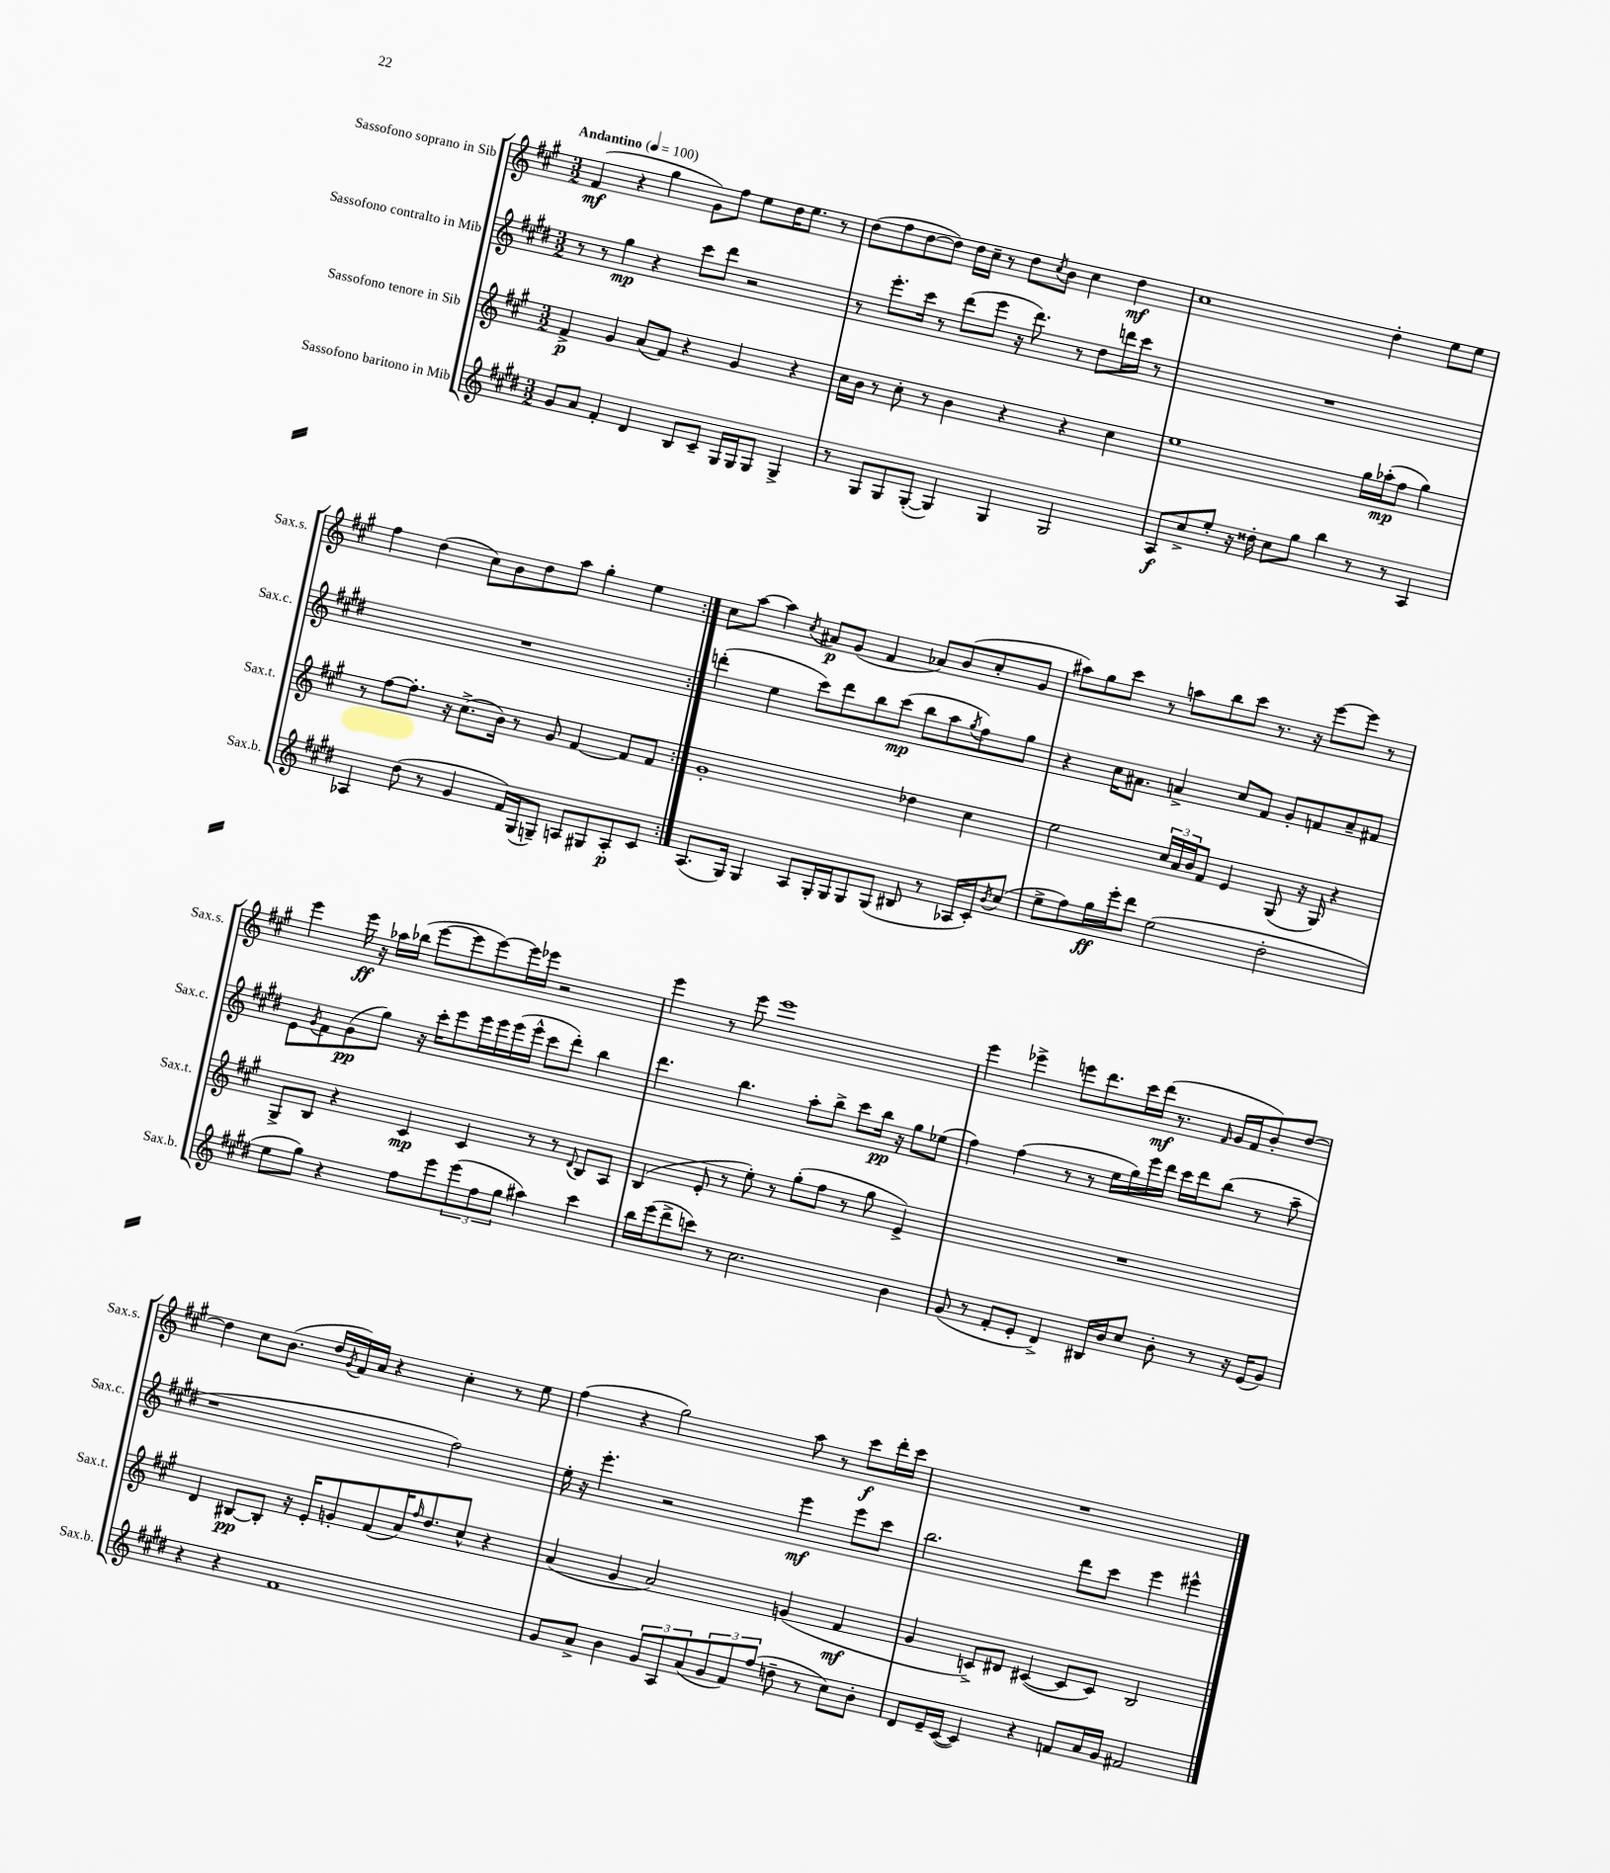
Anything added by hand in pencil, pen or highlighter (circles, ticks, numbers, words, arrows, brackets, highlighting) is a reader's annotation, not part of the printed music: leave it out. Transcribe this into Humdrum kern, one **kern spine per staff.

**kern	**kern	**kern	**kern
*staff4	*staff3	*staff2	*staff1
*clefG2	*clefG2	*clefG2	*clefG2
*k[f#c#g#d#]	*k[f#c#g#]	*k[f#c#g#d#]	*k[f#c#g#]
*M3/2	*M3/2	*M3/2	*M3/2
*MM100	*MM100	*MM100	*MM100
8g#	4f#^	8r	(4f#
8a	.	8r	.
4f#'	4g#	4gg#	4r
4d#	(8a	4r	4gg#
.	8f#)	.	.
8B	4r	8ccc#	8g#)
8c#~	.	8ddd#	8ff#
16G#	4g#	2r	8ee
16G#	.	.	.
8G#	.	.	16dd
.	.	.	8.ee
4G#^	4r	.	.
.	.	.	8r
=	=	=	=
8r	16cc#	8r	(8dd
.	16b	.	.
8G#	8r	8.eee'	8ff#
8G#	8cc#'	.	[8dd
.	.	16ccc#	.
([8G#'	8r	8r	8dd])
4G#])	4b	(8ddd#	16dd
.	.	.	16cc#~
.	.	8eee	8r
4G#	4r	16r	8dd
.	.	8.ddd#)	.
.	.	.	8qcc#
.	.	.	8b
2G#	4r	8r	4cc#
.	.	8dd#	.
.	4cc#	16ddd	4dd
.	.	16ccc#	.
.	.	8r	.
=	=	=	=
8A	1ee	1.r	1cc#
8cc#^	.	.	.
8ee'	.	.	.
16r	.	.	.
16dd##'	.	.	.
8cc#	.	.	.
8gg#	.	.	.
4bb	.	.	.
8r	16gg#	.	4dd'
.	(16aa-'	.	.
8r	8ff#	.	.
4A	4gg#)	.	8ee
.	.	.	8ee
=	=	=	=
4A-	8r	1.r	4ff#
.	[8ff#	.	.
(8dd#	8.ff#']	.	(4dd
8r	.	.	.
.	16r	.	.
4g#	(8.cc#^	.	8cc#)
.	.	.	8b
.	16b)	.	.
16f#)	8r	.	8dd
(16G#	.	.	.
8G~)	8g#	.	8aa
8A	[4f#	.	4gg#'
8G#	.	.	.
8A'	8f#]	.	4ee
8c#	8f#	.	.
=:|!	=:|!	=:|!	=:|!
(8.A	1g#'	(4ddd'	8cc#
.	.	.	[8aa
16G#)	.	.	.
4G#	.	4ee	4aa]
.	.	.	8qcc#
8A	.	8ccc#)	8a#
16G#'	.	8ddd	(8g#
16G#	.	.	.
8G#	.	8bb	4f#
(8G#	.	(8ccc#	.
8B#	4dd-	8bb	8a-)
8r	.	8aa	(8b
.	.	8qgg#	.
16A-	4cc#	8ff#)	8cc#'
16c#')	.	.	.
8qb	.	.	.
(8cc#	.	8gg#	8g#
=	=	=	=
8ee^	2ee	4r	8aa#)
8ff#)	.	.	8gg#
16gg#	.	16cc#	8ccc#
16eee'	.	8.a#	.
8ddd#	.	.	8r
(2ee	24cc#	4a^	8aa
.	24a	.	.
.	24b	.	.
.	8f#	.	8bb
.	4e	8cc#	8ccc#
.	.	8f#	8.r
2dd#'	(8G#	8g#'	.
.	.	.	16r
.	16r	8f	[8eee
.	16G#)	.	.
.	4r	8a~	8eee]
.	.	8f#	8r
=	=	=	=
8ee	8G#^	8e	4eee
.	.	8qg#	.
8gg#)	8B	8f#	.
4r	4r	(8g#	16eee
.	.	.	16r
.	.	8gg#)	16aa-
.	.	.	(16bb-
8ff#	4c#	16r	[8eee
.	.	16ccc#'	.
8eee	.	8eee	8eee]
(12eee	4c#	16eee	[8eee)
.	.	16eee	.
12ff#	.	.	.
.	.	(16eee	16eee]
12gg#	.	.	.
.	.	16eee^^	16eee-
4aa#)	8r	8ccc#	2r
.	8r	8ddd#')	.
.	8qqd	.	.
4ccc#	8B	4bb	.
.	8A	.	.
=	=	=	=
16bb	(4B	4.ddd#	4eee
(16eee	.	.	.
8ddd#^	.	.	.
8ccc)	8e'	.	8r
8r	8r	4.bb	8eee
2.cc#	8ee')	.	1eee
.	8r	.	.
.	(8gg#'	8aa'	.
.	8ff#	8bb^	.
.	8r	8ccc#	.
.	8gg#	16bb	.
.	.	16r	.
4b	4e^)	8gg#	.
.	.	(8ee-	.
=	=	=	=
(8g#	1.r	4ff#)	4eee
8r	.	.	.
8f#'	.	(4ff#	4eee-^
8e'	.	.	.
4d#^)	.	8r	8eee
.	.	8r	8.ddd
16B#	.	16ee	.
16b	.	16gg#)	16ccc#
8cc#	.	16eee	(16ddd
.	.	16ddd#	8.r
8b'	.	16ccc#	.
.	.	16ddd#	.
.	.	.	16qqf#
8r	.	(8bb	16g#
.	.	.	16f#
16r	.	8r	8b')
(16e	.	.	.
8g#)	.	8aa~	[8dd
=	=	=	=
4r	4d	1r	4dd]
4r	[8B#	.	8cc#
.	8B#']	.	(8.b
1f#	16r	.	.
.	16e'	.	16dd
.	.	.	8qg#
.	8g'	.	16f#)
.	.	.	16a
.	(8f#	.	4r
.	16a)	.	.
.	16qqff#	.	.
.	8.dd	.	.
.	.	2ff#)	4cc#'
.	8cc#^^	.	.
.	4r	.	8r
.	.	.	8ee
=	=	=	=
8g#	(4a	16ee'	(4ff#
.	.	16r	.
8a^	.	4.eee'	.
4b	4g#	.	4r
12g#	2a)	2r	2gg#)
12A	.	.	.
(12a	.	.	.
12g#	.	.	.
12f#)	.	.	.
(12ff#	.	.	.
8dd~	(4g	4eee	8aa
8r	.	.	8r
8cc#)	4f#	8eee	8ccc#
8b'	.	8ccc#	16ddd'
.	.	.	16ccc#
=	=	=	=
8d#	4g#	2.bb	1.r
16e~	.	.	.
([16c#	.	.	.
4c#])	8c^)	.	.
.	8d#	.	.
4r	([4c#	.	.
8f	8c#]	8ddd#	.
16a	8c#)	8ccc#	.
16g#	.	.	.
2f#	2B	4eee	.
.	.	4eee#^^	.
==	==	==	==
*-	*-	*-	*-
